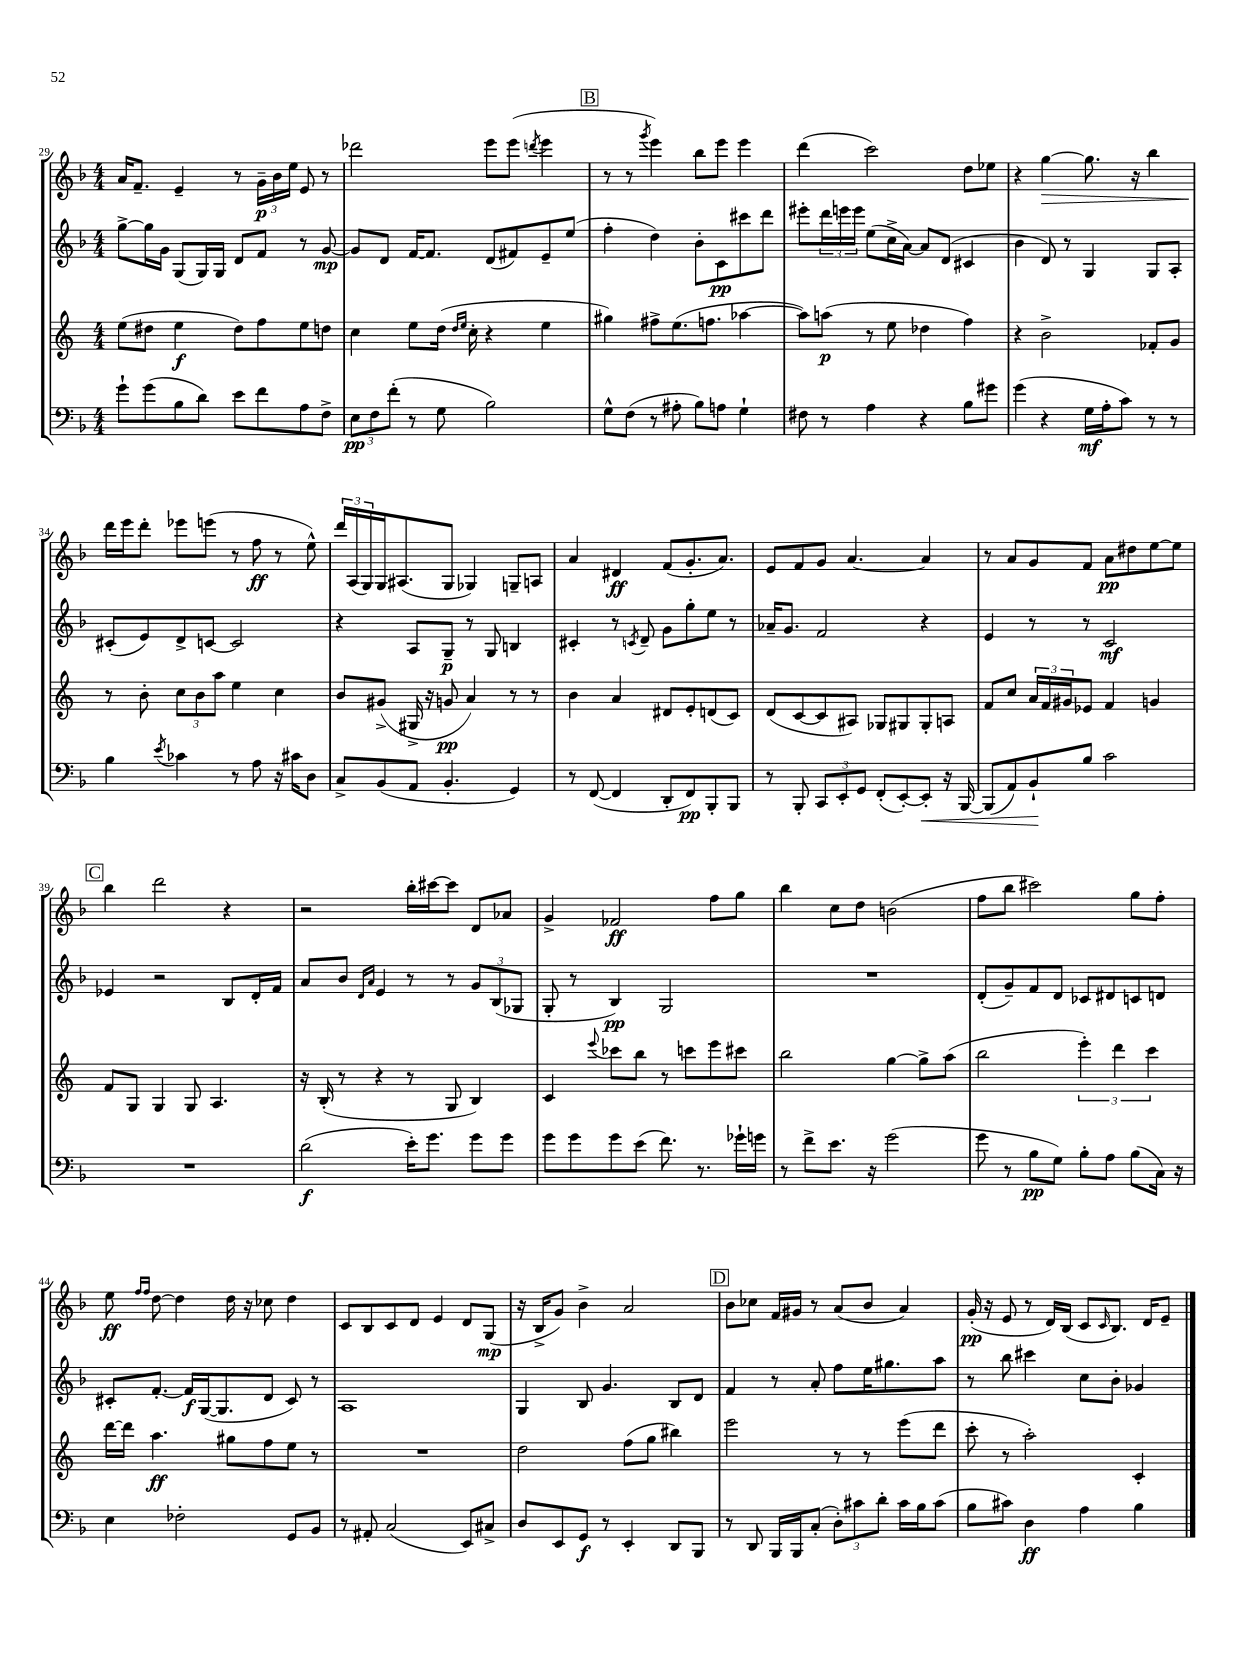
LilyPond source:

<<
\new StaffGroup <<
\new Staff = "s0" {
    \clef treble \key f \major \numericTimeSignature \time 4/4
    a'16 f'8.-- e'4-- r8 \tuplet 3/2 { g'16--\p bes'16 e''16 } e'8 r8 |
    des'''2 e'''8 e'''8( \acciaccatura { d'''8 } e'''4 |
    \mark \markup { \box "B" } r8 r8 \acciaccatura { g'''8 } e'''4) bes''8 e'''8 e'''4 |
    d'''4( c'''2) d''8 ees''8 |
    r4 g''4~\> g''8. r16 bes''4 |
    d'''16\! e'''16 d'''8-. ees'''8 e'''8( r8 f''8\ff r8 e''8-^) |
    \tuplet 3/2 { d'''16 a16( g16) } g16 ais8.( g8 ges4) g8-- a8 |
    a'4 dis'4\ff f'8( g'8.-. a'8.) |
    e'8 f'8 g'8 a'4.~ a'4 |
    r8 a'8 g'8 f'8 a'8\pp dis''8 e''8~ e''8 |
    \mark \markup { \box "C" } bes''4 d'''2 r4 |
    r2 bes''16-. cis'''16~ cis'''8 d'8 aes'8 |
    g'4-> fes'2\ff f''8 g''8 |
    bes''4 c''8 d''8 b'2( |
    f''8 bes''8 cis'''2) g''8 f''8-. |
    e''8\ff \grace { f''16 f''16 } d''8~ d''4 d''16 r16 ces''8 d''4 |
    c'8 bes8 c'8 d'8 e'4 d'8 g8\mp( |
    r16 bes16-> g'8) bes'4-> a'2 |
    \mark \markup { \box "D" } bes'8 ces''8 f'16 gis'16 r8 a'8( bes'8 a'4) |
    g'16-.\pp( r16 e'8 r8 d'16) bes16( c'8 \grace { c'16 } bes8.) d'16 e'8-- \bar "|." |
}
\new Staff = "s1" {
    \clef treble \key f \major \numericTimeSignature \time 4/4
    g''8~-> g''16 g'16 g8( g16) g16 d'8 f'8 r8 g'8~\mp |
    g'8 d'8 f'16~ f'8. d'8( fis'8) e'8-- e''8( |
    \mark \markup { \box "B" } f''4-. d''4) bes'8-. c'8\pp cis'''8 d'''8 |
    eis'''8-. \tuplet 3/2 { d'''16 e'''16 e'''16 } e''8( c''16-> a'16~) a'8 d'8( cis'4 |
    bes'4 d'8) r8 g4 g8 a8-. |
    cis'8-.( e'8) d'8-> c'8~ c'2 |
    r4 a8 g8--\p r8 g8 b4 |
    cis'4-. r8 \acciaccatura { c'8 } d'8-- g'8 g''8-. e''8 r8 |
    aes'16-- g'8. f'2 r4 |
    e'4 r8 r8 c'2\mf |
    \mark \markup { \box "C" } ees'4 r2 bes8 d'16-. f'16 |
    a'8 bes'8 \grace { d'16 a'16 } e'4 r8 r8 \tuplet 3/2 { g'8 bes8( ges8 } |
    g8-. r8 bes4\pp) g2 |
    R1 |
    d'8-.( g'8--) f'8 d'8 ces'8 dis'8 c'8 d'8 |
    cis'8-. f'8.~-. f'16\f g16~( g8. d'8 cis'8) r8 |
    a1 |
    g4 bes8 g'4. bes8 d'8 |
    \mark \markup { \box "D" } f'4 r8 a'8-. f''8 e''16 gis''8. a''8 |
    r8 bes''8 cis'''4 c''8 bes'8-. ges'4 \bar "|." |
}
\new Staff = "s2" {
    \clef treble \key c \major \numericTimeSignature \time 4/4
    e''8( dis''8 e''4\f dis''8) f''8 e''8 d''8 |
    c''4 e''8 d''16( \grace { d''16 e''16 } c''16-. r4 e''4 |
    \mark \markup { \box "B" } gis''4) fis''8-> e''8.( f''8. aes''4~ |
    aes''8) a''8\p( r8 e''8 des''4 f''4) |
    r4 b'2-> fes'8-. g'8 |
    r8 b'8-. \tuplet 3/2 { c''8 b'8 a''8 } e''4 c''4 |
    b'8 gis'8->( gis16-> r16 g'8\pp a'4) r8 r8 |
    b'4 a'4 dis'8 e'8-. d'8( c'8) |
    d'8( c'8~ c'8 ais8) ges8 gis8 gis8-. a8 |
    f'8 c''8 \tuplet 3/2 { a'16 f'16 gis'16 } ees'8 f'4 g'4 |
    \mark \markup { \box "C" } f'8 g8 g4 g8 a4. |
    r16 b16-.( r8 r4 r8 g8 b4) |
    c'4 \appoggiatura { e'''8 } ces'''8 b''8 r8 c'''8 e'''8 cis'''8 |
    b''2 g''4~ g''8-> a''8( |
    b''2 \tuplet 3/2 { e'''4-.) d'''4 c'''4 } |
    d'''16~ d'''16 a''4.\ff gis''8 f''8 e''8 r8 |
    R1 |
    d''2 f''8( g''8 bis''4) |
    \mark \markup { \box "D" } e'''2 r8 r8 e'''8( d'''8 |
    c'''8-. r8 a''2-.) c'4-. \bar "|." |
}
\new Staff = "s3" {
    \clef bass \key f \major \numericTimeSignature \time 4/4
    g'8-! g'8( bes8 d'8) e'8 f'8 a8 f8-> |
    \tuplet 3/2 { e8\pp f8 f'8-.( } r8 g8 bes2) |
    \mark \markup { \box "B" } g8-^ f8( r8 ais8-. bes8) a8 g4-! |
    fis8 r8 a4 r4 bes8 gis'8 |
    g'4( r4 g16\mf a16-. c'8) r8 r8 |
    bes4 \acciaccatura { e'8 } ces'4 r8 a8 r16 cis'16 d8 |
    c8-> bes,8( a,8 bes,4.-. g,4) |
    r8 f,8~( f,4 d,8-. f,8\pp) bes,,8-. bes,,8 |
    r8 bes,,8-. \tuplet 3/2 { c,8 e,8-. g,8 } f,8-.( e,8~-.) e,8-.\< r16 bes,,16~ |
    bes,,8( a,8) bes,8-!\! bes8 c'2 |
    \mark \markup { \box "C" } R1 |
    d'2\f( e'16-.) g'8. g'8 g'8 |
    g'8 g'8 g'8 e'8( f'8.) r8. ges'16-! g'16 |
    r8 f'8-> e'8. r16 g'2( |
    g'8 r8 bes8\pp g8) bes8-. a8 bes8( c16) r16 |
    e4 fes2-. g,8 bes,8 |
    r8 ais,8-. c2( e,8) cis8-> |
    d8 e,8 g,8\f r8 e,4-. d,8 bes,,8 |
    \mark \markup { \box "D" } r8 d,8 bes,,16 bes,,16 c8-.( \tuplet 3/2 { d8-.) cis'8 d'8-. } cis'16 bes16 cis'8( |
    bes8 cis'8) d4\ff a4 bes4 \bar "|." |
}
>>
>>
\layout { \context { \Score currentBarNumber = #29 } }
